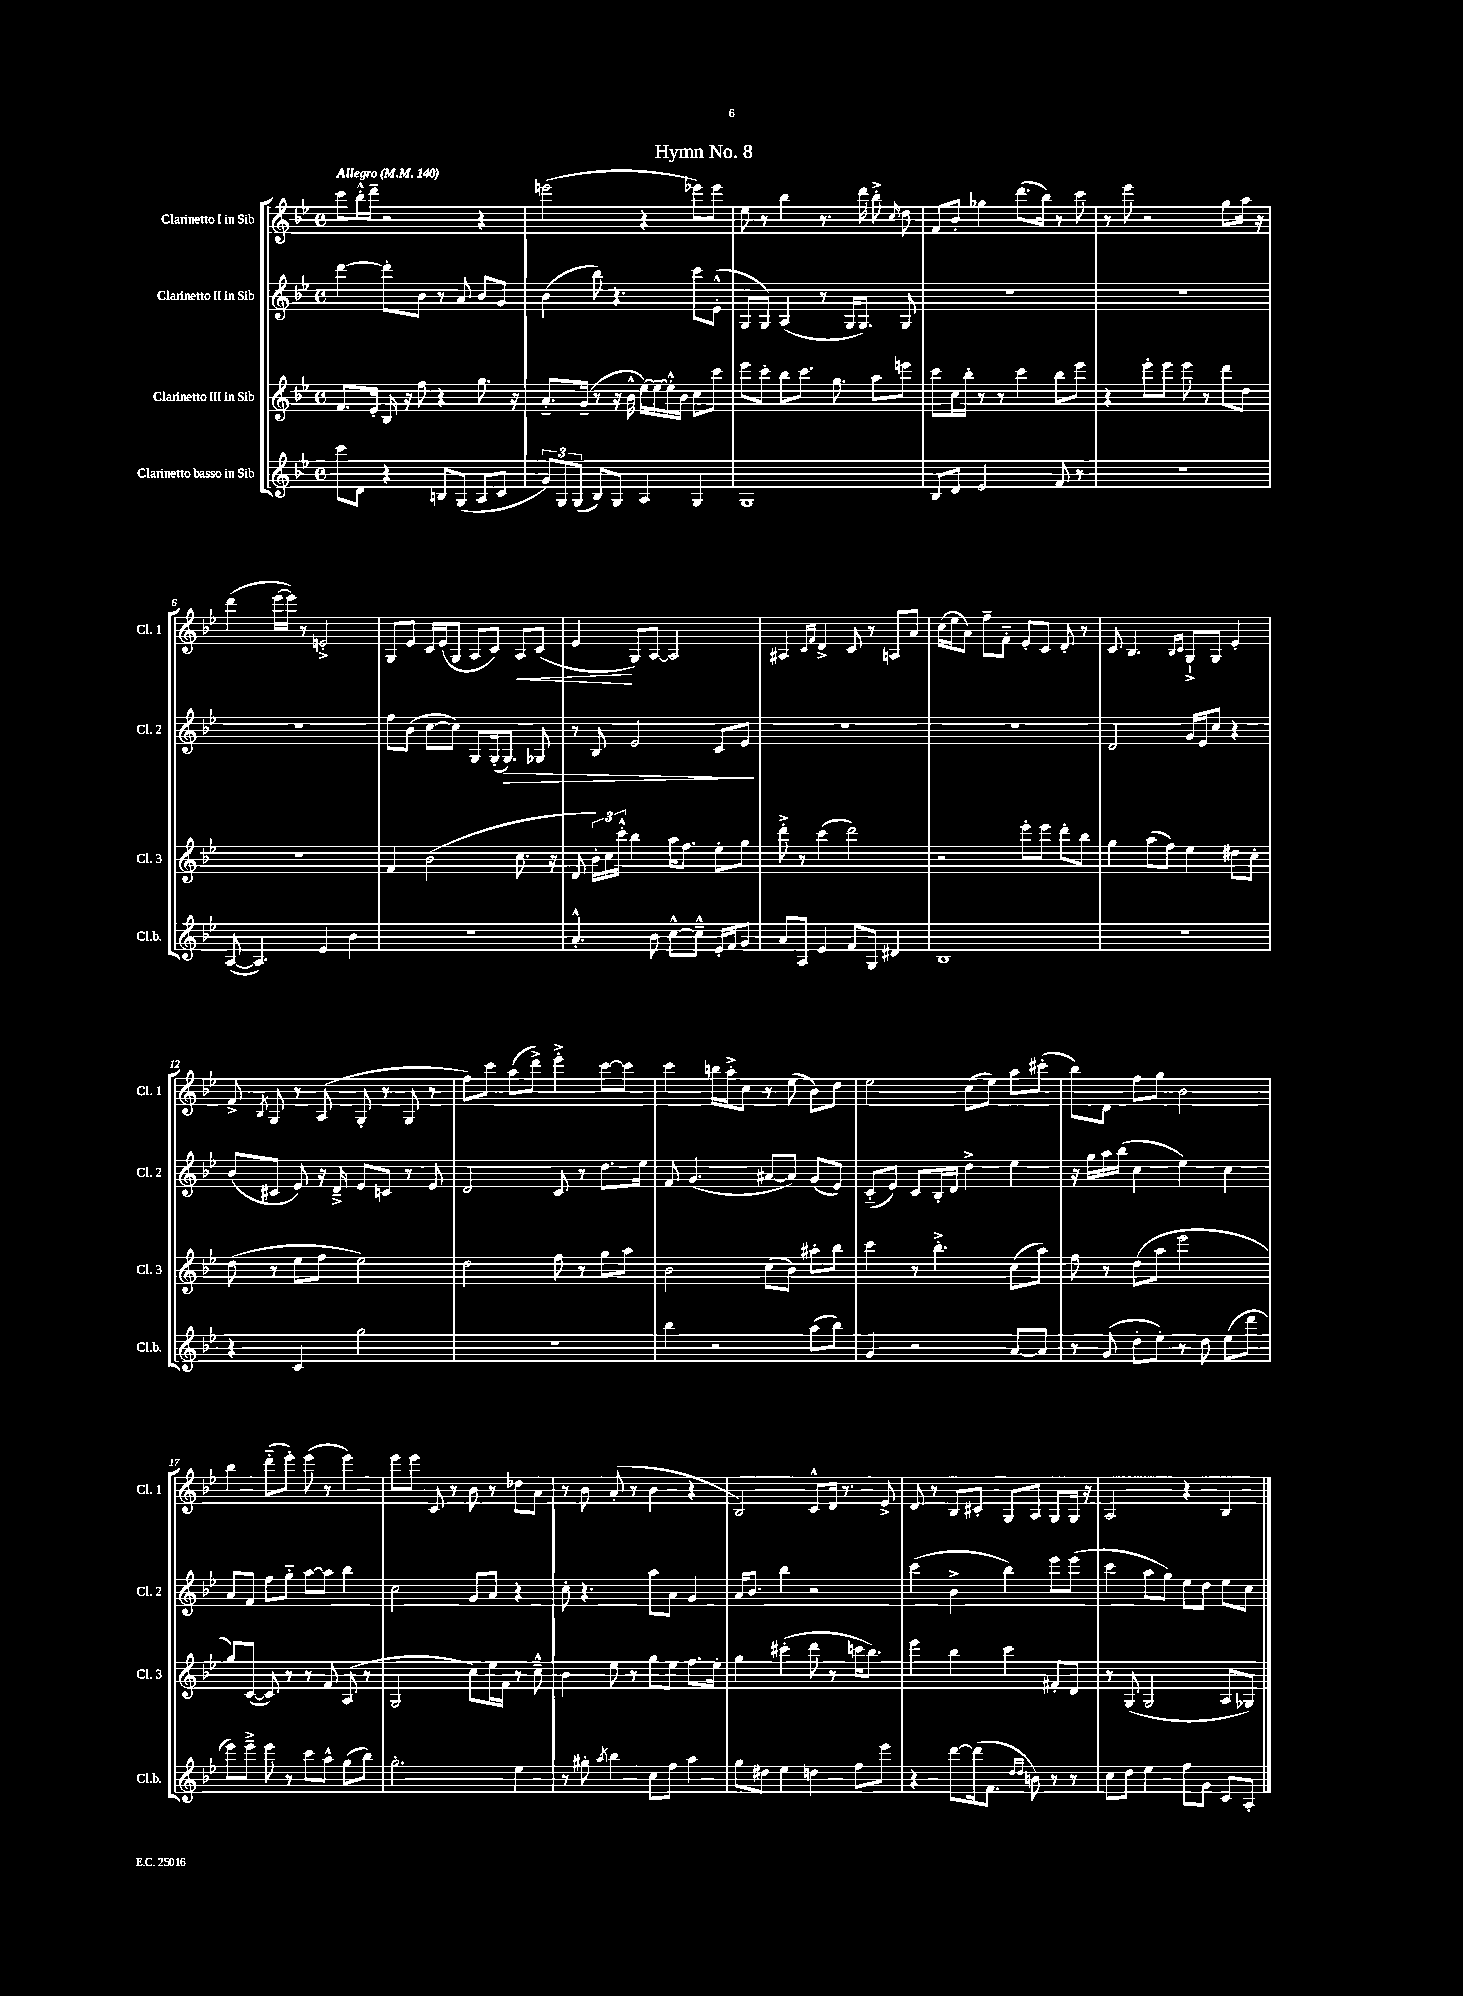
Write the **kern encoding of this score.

**kern	**kern	**kern	**kern
*staff4	*staff3	*staff2	*staff1
*clefG2	*clefG2	*clefG2	*clefG2
*k[b-e-]	*k[b-e-]	*k[b-e-]	*k[b-e-]
*M4/4	*M4/4	*M4/4	*M4/4
*met(c)	*met(c)	*met(c)	*met(c)
*MM140	*MM140	*MM140	*MM140
8ccc	8.f	[4ddd	8ccc
8d	.	.	16bb-'^^
.	16e-'	.	16ddd~
4r	16B-	8ddd']	2r
.	16r	.	.
.	8ff	8b-	.
8B	4r	8r	.
(8G	.	8a	.
8A	8.gg	8b-	4r
8c	.	8g	.
.	16r	.	.
=	=	=	=
12g)	8.a'~	(4b-	(2eee
12G	.	.	.
(12G	.	.	.
.	(16g~	.	.
8B-)	8r	8bb-)	.
8G	16r	4.r	.
.	16b-^^	.	.
4A	[16ee-)	.	4r
.	16ee-~_	.	.
.	16ee-'^^]	.	.
.	16b-	.	.
4G	8cc	8ccc	8eee-)
.	8ccc	(8e-'^^	8eee-
=	=	=	=
1G	8eee-	8G	8ee-
.	8ccc'	8G)	8r
.	8bb-	(4A	4bb-
.	8.ccc	.	.
.	.	8r	8.r
.	8.gg	.	.
.	.	16G	.
.	.	8.G)	16ddd
.	8aa	.	8bb-'^
.	.	.	16qqcc
.	8eee	8G	8dd
=	=	=	=
8B-	8ccc	1r	8f
8d	16cc	.	8b-'
.	16bb-'	.	.
2e-	8r	.	4gg-
.	8r	.	.
.	4ccc	.	(8.ddd
.	.	.	16bb-)
8f	8bb-	.	8r
8r	8eee-	.	8ccc
=	=	=	=
1r	4r	1r	8r
.	.	.	8eee-
.	8eee-'	.	2r
.	8eee-	.	.
.	8eee-	.	.
.	8r	.	.
.	8ddd	.	8gg
.	8dd	.	16aa
.	.	.	16r
=	=	=	=
([8A	1r	1r	(4ddd
4.A])	.	.	.
.	.	.	[16eee-
.	.	.	16eee-])
.	.	.	8r
4e-	.	.	2e'^
4b-	.	.	.
=	=	=	=
1r	4f	8ff	8G
.	.	(8b-	8e-
.	(2b-	[8cc	16c
.	.	.	(16e-
.	.	8cc])	8G
.	.	8G	8A
.	.	(16G'	8c)
.	.	8.G)	.
.	8.cc	.	8A
.	.	8G-	(8c
.	16r	.	.
=	=	=	=
4.a'^^	8d	8r	4e-
.	24b-')	8B-	.
.	24cc	.	.
.	24ccc'^^	.	.
.	4bb-	2e-	8G)
8b-	.	.	[8A
[8cc^^	16aa	.	2A]
.	8.ff	.	.
8cc~^^]	.	.	.
16e-'	8ee-'	8c	.
16f	.	.	.
8g	8gg	8e-	.
=	=	=	=
8a	8ddd'^	1r	4A#
8A	8r	.	.
.	.	.	16qqc
.	.	.	16qqf
4e-	(4ccc	.	4d^
8f	2ddd)	.	8c
8G	.	.	8r
4d#	.	.	8A
.	.	.	8a
=	=	=	=
1B-	2r	1r	(16cc
.	.	.	16ee-
.	.	.	8a)
.	.	.	8ff~
.	.	.	8f'~
.	8eee-'	.	8e-'
.	8eee-	.	8c
.	8ddd'	.	8d'
.	8bb-	.	8r
=	=	=	=
1r	4gg	2d	8c
.	.	.	4.B-
.	(8aa	.	.
.	8ff)	.	.
.	.	.	16qqB-
.	.	.	16qqc
.	4ee-	16g	8G`^
.	.	16e-	.
.	.	8cc	8G
.	8dd#	4r	4e-'
.	8cc'	.	.
=	=	=	=
4r	(8dd	(8b-	8f^
.	.	.	8qB-
.	8r	8c#	8G
4c	8ee-	8e-)	8r
.	8ff	16r	(8A
.	.	16d~^	.
2gg	2ee-)	8e-	8G'
.	.	8c	8r
.	.	8r	8G
.	.	8e-	8r
=	=	=	=
1r	2dd	2d	8ff)
.	.	.	8ccc
.	.	.	(8aa
.	.	.	8ddd^)
.	8ff	8c	4eee-'^
.	8r	8r	.
.	8gg	8.dd	[8ccc
.	8aa	.	8ccc]
.	.	16ee-	.
=	=	=	=
4bb-	2b-	8f	4ccc
.	.	(4.g	.
2r	.	.	16bb
.	.	.	16aa'^
.	.	.	8cc
.	(8cc	[8a#	8r
.	8b-)	8a#])	(8ee-
(8aa	8aa#'	(8g	8b-)
8bb-)	8bb-	8e-)	8dd
=	=	=	=
4g	4ccc	(8c'~	2ee-
.	.	8e-)	.
2r	8r	8c	.
.	4.bb-'^	16B-'	.
.	.	16d	.
.	.	4dd^	(8cc
.	.	.	8ee-)
[8a	(8cc	4ee-	8aa
8a]	8aa)	.	(8ccc#'
=	=	=	=
8r	8ff	16r	8bb-)
.	.	16gg	.
(8g	8r	16aa	8d
.	.	(16bb-	.
8dd'	(8dd	4cc	8ff
8ee-')	8aa	.	8gg
8r	2eee-	4ee-)	2b-
8dd	.	.	.
(8ee-	.	4cc	.
8ddd	.	.	.
=	=	=	=
8eee-)	8gg)	8a	4bb-
8eee-~^	([8c	8f	.
8eee-	8c])	8ff	(8ddd'~
8r	8r	8gg'~	8eee-')
8ccc	8r	[8aa	(8eee-
8aa^^	8f	8aa]	8r
(8gg	(8A	4bb-	4eee-)
8bb-)	8r	.	.
=	=	=	=
2.gg'	2G	2cc	8eee-
.	.	.	8eee-
.	.	.	8c
.	.	.	8r
.	8cc)	8g	8b-
.	16ee-	8a	8r
.	16f	.	.
4ee-	8r	4r	8dd-
.	8cc~^^	.	8a
=	=	=	=
8r	4b-	8cc'	8r
8gg#'	.	4.r	8b-
8qaa	.	.	.
4bb-	8ee-	.	(8a'
.	8r	.	8r
8cc	8gg	8aa	4b-
8ff	8ee-	8a	.
4aa	8.ff	4g	4r
.	16ee-'	.	.
=	=	=	=
8gg	4gg	16a	2B-)
.	.	8.b-	.
8dd#	.	.	.
4ee-	(4ccc#'	4bb-	.
4dd	8ddd	2r	8c^^
.	8r	.	16d
.	.	.	8.r
8ff	16ccc	.	.
.	8.bb-)	.	.
8eee-	.	.	8e-^
=	=	=	=
4r	4eee-	(4ccc	8d
.	.	.	8r
[8ddd	4bb-	4b-^	8B-
(16ddd]	.	.	8c#'
8.f	.	.	.
.	4ccc	4bb-)	8G
16qqdd	.	.	.
16qqdd	.	.	.
8b)	.	.	8A
8r	8f#'	8eee-	8G
8r	8d	(8eee-	16G
.	.	.	16r
=	=	=	=
8cc	8r	4ccc	2A
8dd	(8G	.	.
4ee-	2G	8aa	.
.	.	8gg)	.
8ff	.	8ee-	4r
8g	.	8dd	.
8c	8A	8ee-	4B-
8A'	8G-)	8cc	.
==	==	==	==
*-	*-	*-	*-
